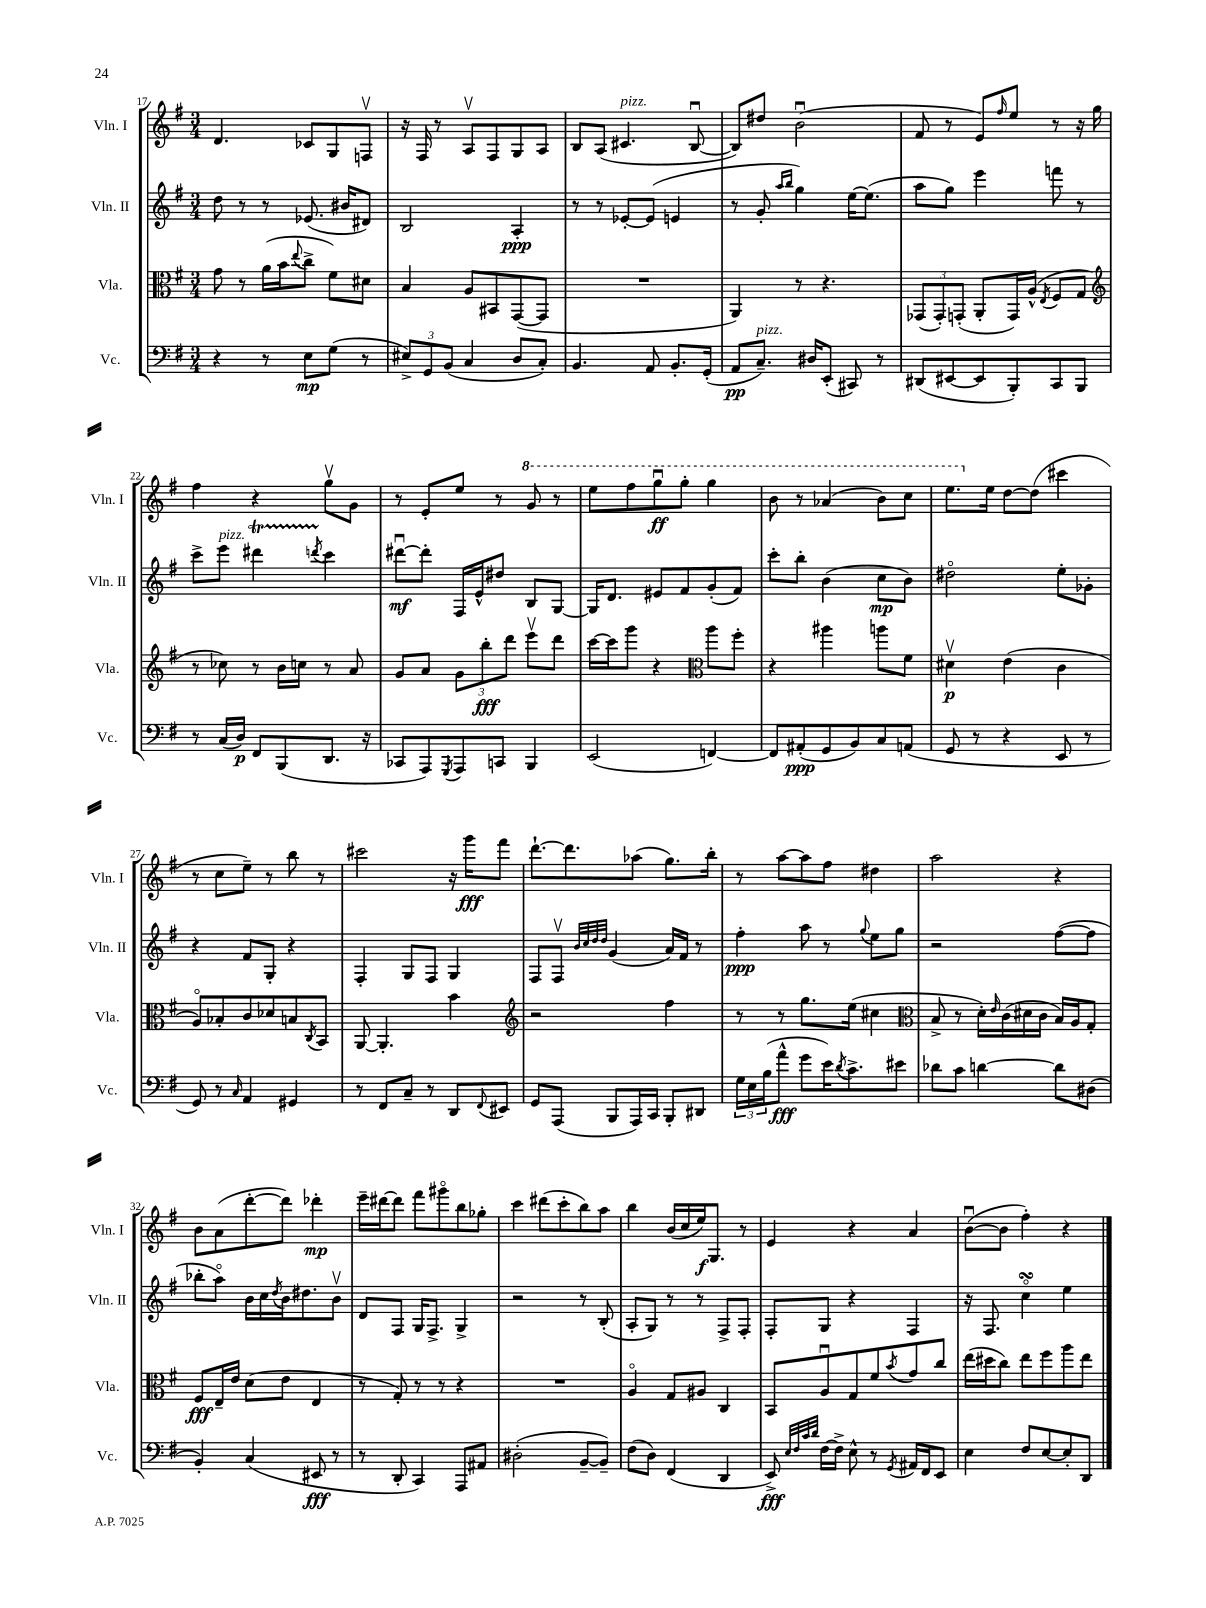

**kern	**dynam	**kern	**dynam	**kern	**dynam	**kern	**dynam
*part4	*part4	*part3	*part3	*part2	*part2	*part1	*part1
*staff4	*staff4	*staff3	*staff3	*staff2	*staff2	*staff1	*staff1
*I"Vc.	*	*I"Vla.	*	*I"Vln. II	*	*I"Vln. I	*
*I'Vc.	*	*I'Vla.	*	*I'Vln. II	*	*I'Vln. I	*
*clefF4	*	*clefC3	*	*clefG2	*	*clefG2	*
*k[f#]	*	*k[f#]	*	*k[f#]	*	*k[f#]	*
*M3/4	*	*M3/4	*	*M3/4	*	*M3/4	*
=17	=17	=17	=17	=17	=17	=17	=17
4r	.	8g\	.	8dd\	.	4.d/	.
.	.	8r	.	8r	.	.	.
8r	.	(16a\LL	.	8r	.	.	.
.	.	16b\J	.	.	.	.	.
.	.	8qqee/	.	.	.	.	.
8E\L	mp	8cc^\J	.	(8.e-X/	.	8c-X/L	.
(8G\J	.	8f#\L)	.	.	.	8G/	.
.	.	.	.	16b#X/KL	.	.	.
8r	.	8d#X\J	.	8d#X/J)	.	8Fnv/J	.
=18	=18	=18	=18	=18	=18	=18	=18
12E#X^/L)	.	4B/	.	2B/	.	16r	.
.	.	.	.	.	.	16F#/	.
12GG/	.	.	.	.	.	.	.
.	.	.	.	.	.	8r	.
(12BB/J	.	.	.	.	.	.	.
4C/	.	8A/L	.	.	.	8Av/L	.
.	.	8BB#X/	.	.	.	8F#/	.
8D/L	.	([8GG/	.	4A'/	ppp	8G/	.
8C'/J)	.	8GG/J]	.	.	.	8A/J	.
=19	=19	=19	=19	=19	=19	=19	=19
4.BB/	.	2.r	.	8r	.	8B/L	.
.	.	.	.	8r	.	(8A/J	.
!	!	!	!	!	!	!LO:TX:a:i:t=pizz.	!
.	.	.	.	[8e-X'/L	.	4.c#X/	.
8AA/	.	.	.	(8e-/J]	.	.	.
8.BB'/L	.	.	.	4en/	.	.	.
.	.	.	.	.	.	[8Bu/	.
(16GG'/Jk	.	.	.	.	.	.	.
=20	=20	=20	=20	=20	=20	=20	=20
8AA/L	pp	4AA/)	.	8r	.	8B/L])	.
!LO:TX:a:i:t=pizz.	!	!	!	!	!	!	!
8.C~/J)	.	.	.	8g'/	.	8dd#X/J	.
.	.	.	.	16qqaa/LL	.	.	.
.	.	.	.	16qqbb/JJ	.	.	.
.	.	8r	.	4gg\)	.	(2bu\	.
16D#X/KL	.	.	.	.	.	.	.
(8EE'/J	.	4.r	.	.	.	.	.
8CC#X/)	.	.	.	[16ee\KL	.	.	.
.	.	.	.	(8.ee\J]	.	.	.
8r	.	.	.	.	.	.	.
=21	=21	=21	=21	=21	=21	=21	=21
(8DD#X/L	.	(12GG-X/L	.	8aa\L	.	8f#/	.
.	.	12GG-'/)	.	.	.	.	.
[8EE#X/	.	.	.	8gg\J)	.	8r	.
.	.	(12GGn'/J	.	.	.	.	.
8EE#/]	.	8AA'/L	.	4eee\	.	8e/L)	.
.	.	.	.	.	.	16qqff#/	.
8BBB'/)	.	16GG/L)	.	.	.	8ee/J	.
.	.	(16A^^/JJ	.	.	.	.	.
.	.	8qE/	.	.	.	.	.
8CC/	.	8F#/L	.	8fffn\	.	8r	.
8BBB/J	.	8G/J	.	8r	.	16r	.
.	.	.	.	.	.	16gg\	.
!!LO:LB:g=z
=22	=22	=22	=22	=22	=22	=22	=22
*	*	*clefG2	*	*	*	*	*
8r	.	8r	.	8ccc^\L	.	4ff#\	.
!	!	!	!	!LO:TX:a:i:t=pizz.	!	!	!
(16C/LL	.	8cc-X\)	.	8eee\J	.	.	.
16D/JJ)	p	.	.	.	.	.	.
8FF#/L	.	8r	.	4ddd#Xt\	.	4r	.
(8BBB/	.	16b\LL	.	.	.	.	.
.	.	16ccn\JJ	.	.	.	.	.
.	.	.	.	8qdddn/	.	.	.
8.DD/J	.	8r	.	4ccc\	.	8ggv\L	.
.	.	8a/	.	.	.	8g\J	.
16r	.	.	.	.	.	.	.
=23	=23	=23	=23	=23	=23	=23	=23
8CC-X/L	.	8g/L	.	[8ddd#Xu\L	mf	8r	.
8AAA/)	.	8a/J	.	8ddd#'\J]	.	8e'/L	.
8qGGG/	.	.	.	.	.	.	.
8AAA/	.	12g\L	.	16F#/LL	.	8ee/J	.
.	.	.	.	16e^^/J	.	.	.
.	.	12bb'\	fff	.	.	.	.
8CCn/J	.	.	.	8dd#X/J	.	8r	.
.	.	12ddd\J	.	.	.	.	.
*	*	*	*	*	*	*8va	*
4BBB/	.	8eeev\L	.	8B/L	.	8gg/	.
.	.	8ddd\J	.	[8G/J	.	8r	.
=24	=24	=24	=24	=24	=24	=24	=24
(2EE/	.	[16ccc\LL	.	16G/KL]	.	8eee\L	.
.	.	16ccc\J]	.	8.d/J	.	.	.
.	.	8ggg\J	.	.	.	8fff#\	.
.	.	4r	.	8e#X/L	.	8gggu\	ff
.	.	.	.	8f#/	.	8ggg'\J	.
*	*	*clefC3	*	*	*	*	*
[4FFn/)	.	8aa\L	.	(8g'/	.	4ggg\	.
.	.	8ff#'\J	.	8f#/J)	.	.	.
=25	=25	=25	=25	=25	=25	=25	=25
8FF/L]	.	4r	.	8ccc'\L	.	8bb\	.
(8AA#X'/	ppp	.	.	8bb'\J	.	8r	.
8GG/	.	4aa#X\	.	(4b\	.	(4aa-X/	.
8BB/)	.	.	.	.	.	.	.
8C/	.	8aan\L	.	8cc\L	mp	8bb\L)	.
(8AAn/J	.	8f#\J	.	8b\J)	.	8ccc\J	.
=26	=26	=26	=26	=26	=26	=26	=26
8GG/	.	4d#Xv\	p	2dd#X\	.	8.eee\L	.
8r	.	.	.	.	.	.	.
*	*	*	*	*	*	*X8va	*
.	.	.	.	.	.	16ee\Jk	.
4r	.	(4e\	.	.	.	[8dd\L	.
.	.	.	.	.	.	(8dd\J]	.
8EE/	.	4c\	.	8ee'\L	.	4ccc#X\	.
8r	.	.	.	8g-X'\J	.	.	.
!!LO:LB:g=z
=27	=27	=27	=27	=27	=27	=27	=27
8GG/)	.	8A/L)	.	4r	.	8r	.
8r	.	8B-X'/	.	.	.	8cc\L	.
16qqC/	.	.	.	.	.	.	.
4AA/	.	8c/	.	8f#/L	.	8ee~\J)	.
.	.	8d-X/	.	8G'/J	.	8r	.
4GG#X/	.	8Bn/	.	4r	.	8bb\	.
.	.	8qC/	.	.	.	.	.
.	.	8BB/J	.	.	.	8r	.
=28	=28	=28	=28	=28	=28	=28	=28
8r	.	[8AA/	.	4F#'/	.	2ccc#X\	.
8FF#/L	.	4.AA'/]	.	.	.	.	.
8C~/J	.	.	.	8G/L	.	.	.
8r	.	.	.	8F#/J	.	.	.
8DD/L	.	4b\	.	4G/	.	16r	.
.	.	.	.	.	.	16ggg\KL	fff
8qqFF#/	.	.	.	.	.	.	.
8EE#X/J	.	.	.	.	.	8fff#\J	.
=29	=29	=29	=29	=29	=29	=29	=29
*	*	*clefG2	*	*	*	*	*
8GG/L	.	2r	.	8F#/L	.	[8.ddd`\L	.
(8AAA/J	.	.	.	8F#v/J	.	.	.
.	.	.	.	.	.	8.ddd\]	.
.	.	.	.	32qqb/LLL	.	.	.
.	.	.	.	32qqcc/	.	.	.
.	.	.	.	32qqdd/	.	.	.
.	.	.	.	32qqdd/JJJ	.	.	.
8BBB/L	.	.	.	(4g/	.	.	.
16AAA/L)	.	.	.	.	.	(8aa-X\J	.
16CC/JJ	.	.	.	.	.	.	.
8BBB'/L	.	4ff#\	.	16a/LL)	.	8.gg\L)	.
.	.	.	.	16f#/JJ	.	.	.
8DD#X/J	.	.	.	8r	.	.	.
.	.	.	.	.	.	16bb'\Jk	.
=30	=30	=30	=30	=30	=30	=30	=30
24G\LL	.	8r	.	4ff#'\	ppp	8r	.
24E\	.	.	.	.	.	.	.
(24B\J	.	.	.	.	.	.	.
8a^^\J	fff	8r	.	.	.	[8aa\L	.
8g\L	.	8.gg\L	.	8aa\	.	8aa\]	.
16e\K)	.	.	.	8r	.	8ff#\J	.
8qd/	.	.	.	.	.	.	.
8.c^\	.	(16ee\Jk	.	.	.	.	.
.	.	.	.	8qqgg/	.	.	.
.	.	4cc#X\	.	8ee\L	.	4dd#X\	.
8e#X\J	.	.	.	8gg\J	.	.	.
=31	=31	=31	=31	=31	=31	=31	=31
*	*	*clefC3	*	*	*	*	*
8d-X\L	.	8B^/	.	2r	.	2aa\	.
8c\J	.	8r	.	.	.	.	.
[4dn\	.	16d'\LL)	.	.	.	.	.
.	.	16qqe/	.	.	.	.	.
.	.	(16c\	.	.	.	.	.
.	.	16d#X\	.	.	.	.	.
.	.	16c\JJ	.	.	.	.	.
8d\L]	.	16B/LL)	.	([8ff#\L	.	4r	.
.	.	16A/J	.	.	.	.	.
(8D#X\J	.	8G'/J	.	8ff#\J]	.	.	.
!!LO:LB:g=z
=32	=32	=32	=32	=32	=32	=32	=32
4BB'/)	.	8F#/L	fff	8bb-X'\L	.	8b\L	.
.	.	16E~/L	.	8aa\J)	.	(8a\	.
.	.	16e/JJ	.	.	.	.	.
(4C/	.	(8d\L	.	16b\LL	.	[8ddd'\	.
.	.	.	.	16cc\	.	.	.
.	.	.	.	8qdd/	.	.	.
.	.	8e\J	.	16b\J	.	8ddd\J])	.
.	.	.	.	8.dd#X\	.	.	.
8EE#X/	fff	4E/	.	.	.	4ddd-X'\	mp
8r	.	.	.	8bv\J	.	.	.
=33	=33	=33	=33	=33	=33	=33	=33
8r	.	8r	.	8d/L	.	16eee~\LL	.
.	.	.	.	.	.	[16ddd#X\J	.
8DD'/	.	8G'/)	.	8F#/J	.	8ddd#\J]	.
4CC/)	.	8r	.	16G/KL	.	8fff#\L	.
.	.	.	.	8.F#^/J	.	.	.
.	.	8r	.	.	.	8ggg#X\	.
8AAA/L	.	4r	.	4G^/	.	8bb\	.
8AA#X/J	.	.	.	.	.	8gg-X'\J	.
=34	=34	=34	=34	=34	=34	=34	=34
(2D#X'\	.	2.r	.	2r	.	4ccc\	.
.	.	.	.	.	.	(8ddd#X\L	.
.	.	.	.	.	.	8ccc'\	.
[8BB~/L	.	.	.	8r	.	8bb\)	.
8BB~/J])	.	.	.	(8B'/	.	8aa\J	.
=35	=35	=35	=35	=35	=35	=35	=35
(8F#\L	.	4A/	.	8A'/L	.	4bb\	.
8D\J)	.	.	.	8G/J)	.	.	.
(4FF#/	.	8G/L	.	8r	.	(16b/LL	.
.	.	.	.	.	.	16cc/	.
.	.	8A#X/J	.	8r	.	16ee/J)	f
.	.	.	.	.	.	8.G/J	.
4DD/	.	4C/	.	8F#^/L	.	.	.
.	.	.	.	8F#'/J	.	8r	.
=36	=36	=36	=36	=36	=36	=36	=36
8EE^/)	fff	8BB/L	.	8F#'/L	.	4e/	.
32qqE/LLL	.	.	.	.	.	.	.
32qqF#/	.	.	.	.	.	.	.
32qqc/	.	.	.	.	.	.	.
32qqd/JJJ	.	.	.	.	.	.	.
[16F#\LL	.	8Au/	.	8G/J	.	.	.
16F#^\JJ]	.	.	.	.	.	.	.
8E^^\	.	8G/	.	4r	.	4r	.
8r	.	8f#/	.	.	.	.	.
8qGG/	.	8qb/	.	.	.	.	.
16AA#X/LL	.	8g/	.	4F#/	.	4a/	.
16FF#/J	.	.	.	.	.	.	.
8EE/J	.	8cc/J	.	.	.	.	.
=37	=37	=37	=37	=37	=37	=37	=37
4E\	.	(16ee\LL	.	16r	.	([8bu\L	.
.	.	16dd#X\J	.	8.F#/	.	.	.
.	.	8cc\J)	.	.	.	8b\J]	.
8F#/L	.	8ee\L	.	4ccsSSs\	.	4ff#'\)	.
[8E/	.	8ff#\	.	.	.	.	.
8E'/]	.	8aa\	.	4ee\	.	4r	.
8DD/J	.	8ee\J	.	.	.	.	.
==	==	==	==	==	==	==	==
*-	*-	*-	*-	*-	*-	*-	*-
